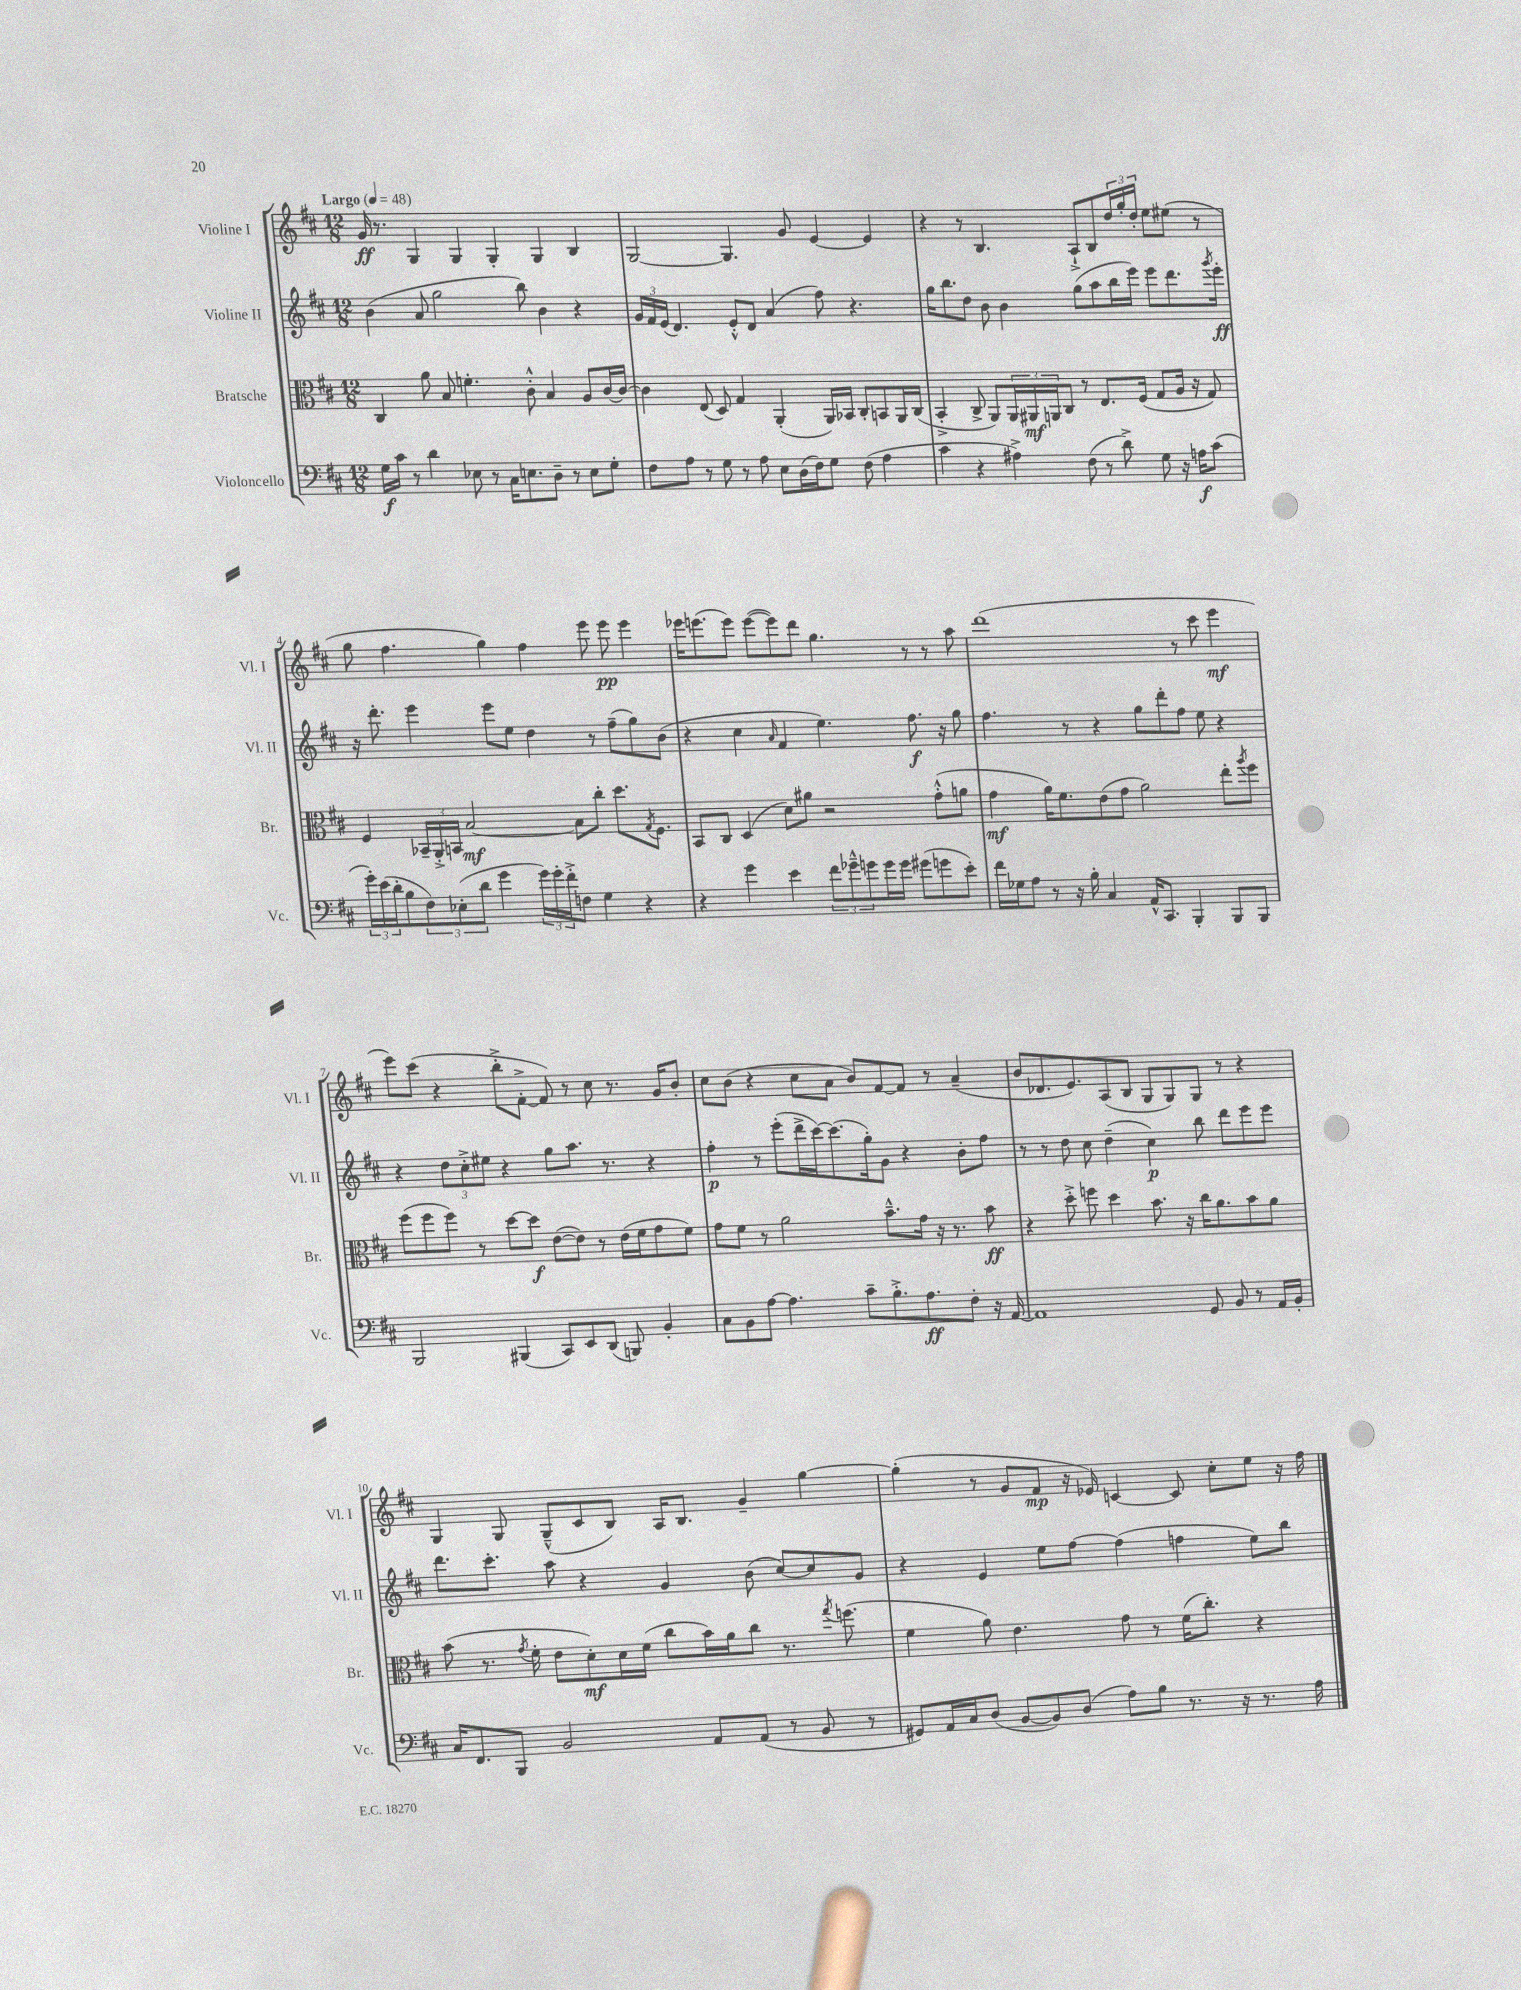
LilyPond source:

<<
\new StaffGroup <<
\new Staff = "s0" \with { instrumentName = "Violine I" shortInstrumentName = "Vl. I" } {
    \clef treble \key d \major \numericTimeSignature \time 12/8 \tempo "Largo" 4 = 48
    g'16\ff r8. g4 g4 g4-. g4 b4 |
    g2~ g4. g'8 e'4~ e'4 |
    r4 r8 b4. a8-!-> b8 \tuplet 3/2 { d''16 g''16-. d''16-. } e''8 eis''8( r8 |
    g''8 fis''4. g''4) fis''4 e'''8 e'''8\pp e'''4 |
    ees'''16 e'''8.( e'''8) e'''8~( e'''8) d'''8 g''4. r8 r8 a''8 |
    d'''1( r8 cis'''8 e'''4\mf |
    e'''8) cis'''8( r4 b''8-.-> fis'8~-.-> fis'8) r8 cis''8 r8. g'16 b'8-. |
    cis''8 b'8( r4 cis''8 a'8 b'8) fis'8~ fis'8 r8 a'4--( |
    b'8 des'8. e'8.) a8( b8 g8 g8) g8 r8 r4 |
    g4 g8 g8---^( cis'8 b8) a16 b8. g'4-- g''4~ |
    g''4-.( r8 g'8 fis'8\mp r16 ees'16) c'4~ c'8 cis''8-. e''8 r16 fis''16 \bar "|." |
}
\new Staff = "s1" \with { instrumentName = "Violine II" shortInstrumentName = "Vl. II" } {
    \clef treble \key d \major \numericTimeSignature \time 12/8
    b'4( a'8 g''2 b''8) b'4 r4 |
    \tuplet 3/2 { g'16 fis'16 e'16( } d'4.) e'8-.-^ d'8 a'4( fis''8) r4. |
    g''16 b''8. d''8 b'8 b'4 g''8( a''8 b''16 e'''16) e'''8 d'''8. \acciaccatura { g'''8 } e'''16-.\ff |
    r16 d'''8.-. e'''4 e'''8 e''8 d''4 r8 fis''8--( g''8) b'8( |
    r4 cis''4 \grace { a'16 } fis'4 e''4.) fis''8.\f r16 g''8 |
    fis''4. r8 r4 g''8 d'''8-. fis''8 e''8 r4 |
    r4 \tuplet 3/2 { d''8 cis''8-.-> eis''8 } r4 g''8 a''8. r8. r4 |
    fis''4-.\p r8 e'''8-.( d'''16-> cis'''16~) cis'''8.( g''16-.) g'8 r4 b'8-. fis''8 |
    r8 r8 d''8 cis''8 d''4--( cis''4\p) b''8 d'''8 e'''8 e'''8 |
    d'''8. cis'''8.-. a''8 r4 g'4 b'8( cis''8~) cis''8 g'8 |
    r4 e'4 e''8 fis''8~ fis''4( f''4 e''8) b''8 \bar "|." |
}
\new Staff = "s2" \with { instrumentName = "Bratsche" shortInstrumentName = "Br." } {
    \clef alto \key d \major \numericTimeSignature \time 12/8
    cis4 a'8 b8 f'4.-. cis'8-.-^ b4 a8 cis'16~ cis'16~ |
    cis'4 e8( d8) g4 a,4-.( a,16) bes,16 cis8-. b,8 a,16 cis16( |
    b,4-.-> cis8-> a,8) \tuplet 3/2 { a,16 ais,16\mf a,16 } cis8 r8 e8. fis16( g8 a16 r16 g8) |
    fis4 \tuplet 3/2 { bes,16-- a,16-.-> b,16 } b2~\mf b8 cis''8-. d''8. \acciaccatura { g8 } fis8. |
    b,8 cis8 d4( d'8) ais'8 r2 g'8-.-^( a'8 |
    g'4\mf a'16) fis'8. e'8( g'8 a'2) e''8-. \acciaccatura { a''8 } fis''8 |
    fis''8( fis''8 fis''8) r8 d''8~ d''8\f e'8~( e'8) r8 e'16( fis'16 g'8 fis'8) |
    g'8 fis'8 r8 a'2 b'8.---^ g'16 r16 r8. b'8\ff |
    r4 d''8-.-> f''8 d''4 b'8. r16 cis''16 a'8. b'8 a'8 |
    b'8( r8. \acciaccatura { g'8 } fis'16-. e'8 d'8-.\mf) d'16 fis'16( cis''8 b'16) a'16 cis''8 r8. \acciaccatura { g''8 } f''8.( |
    fis'4 a'8) e'4. g'8 r8 fis'16( cis''8.-.) r4 \bar "|." |
}
\new Staff = "s3" \with { instrumentName = "Violoncello" shortInstrumentName = "Vc." } {
    \clef bass \key d \major \numericTimeSignature \time 12/8
    g16\f cis'16 r8 d'4 ees8 r8 cis16 e8. d8-- r8 e8 g8-. |
    fis8 a8 r8 g8 r8 a8 e8 d16( fis16) g8 fis8( a4 |
    cis'4 r4 ais4->) fis8( r8 d'8->) g8 r16 a16\f cis'8( |
    \tuplet 3/2 { g'16-.) e'16( d'16-. } b8 \tuplet 3/2 { fis8) ees8-.( d'8 } g'4 \tuplet 3/2 { g'16) g'16-. fis'16-.-> } f8 g4 r4 |
    r4 g'4 e'4 \tuplet 3/2 { fis'8 ges'8---^ g'8 } g'16 g'16 gis'8( g'8 e'8-.) |
    fis'16 ges16 a8 r8 r16 b16-. cis4 a,16-^ cis,8. b,,4-. b,,8 b,,8 |
    b,,2 bis,,4( cis,8) e,8 d,8( b,,8) b,4-. |
    cis8 b,8 a8~ a4. cis'8-- b8.-.-> a8.\ff fis8-. r16 a,16~ |
    a,1 g,8 b,8 r8 a,16 b,16-. |
    cis16 fis,8. b,,8 b,2 a,8 a,8( r8 b,8 r8 |
    gis,8) a,16 cis16 d8( b,8~ b,8) d8( a8) b8 r8. r16 r8. a16 \bar "|." |
}
>>
>>
